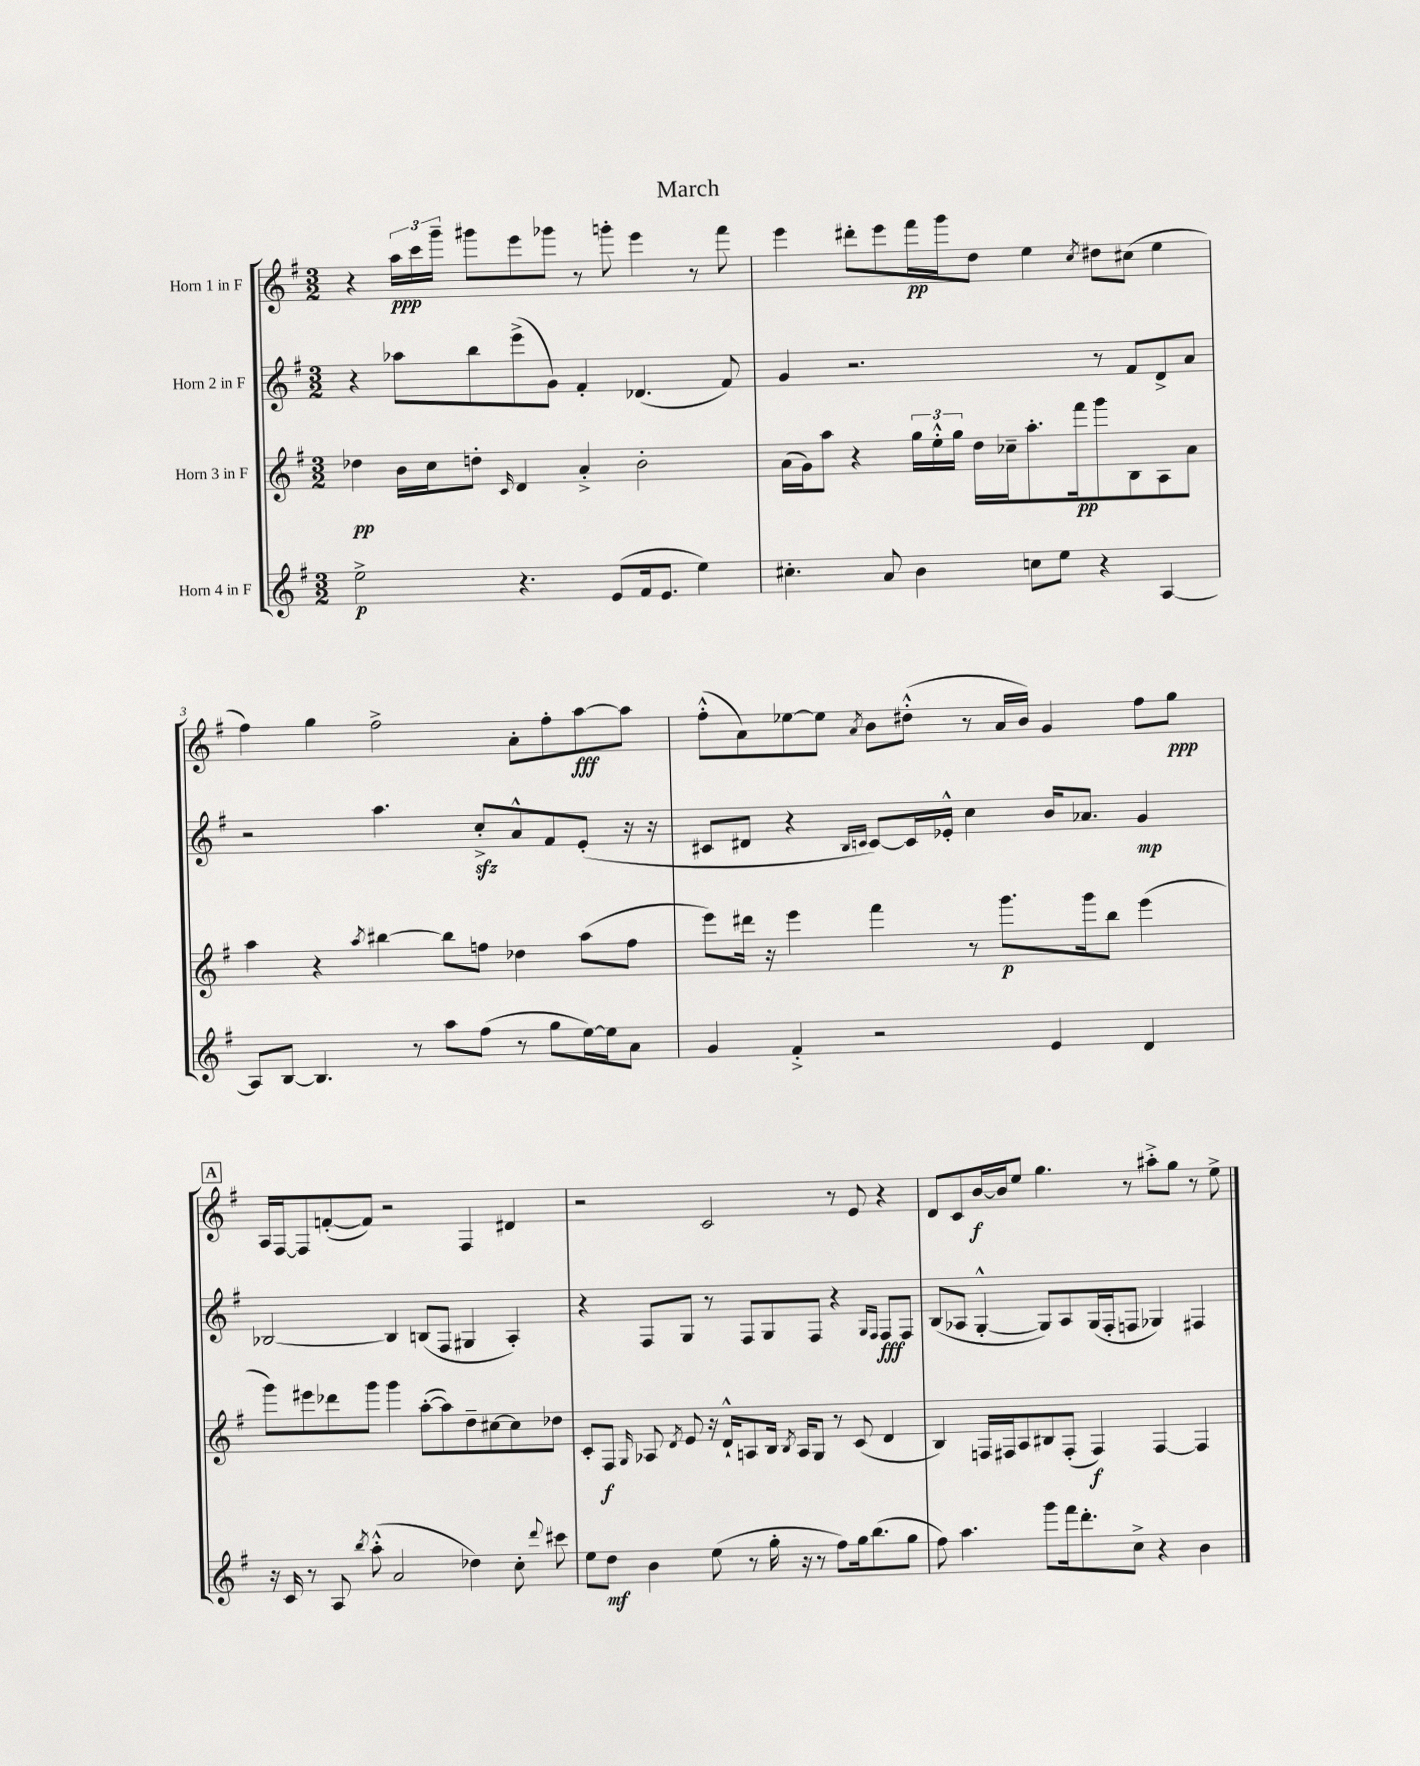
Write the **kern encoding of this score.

**kern	**dynam	**kern	**dynam	**kern	**dynam	**kern	**dynam
*part4	*part4	*part3	*part3	*part2	*part2	*part1	*part1
*staff4	*staff4	*staff3	*staff3	*staff2	*staff2	*staff1	*staff1
*I"Horn 4 in F	*	*I"Horn 3 in F	*	*I"Horn 2 in F	*	*I"Horn 1 in F	*
*clefG2	*	*clefG2	*	*clefG2	*	*clefG2	*
*k[f#]	*	*k[f#]	*	*k[f#]	*	*k[f#]	*
*M3/2	*	*M3/2	*	*M3/2	*	*M3/2	*
=1	=1	=1	=1	=1	=1	=1	=1
2ee^\	p	4dd-X\	pp	4r	.	4r	.
.	.	16b\LL	.	8aa-X\L	.	24aa\LL	ppp
.	.	.	.	.	.	24ccc\	.
.	.	16cc\J	.	.	.	.	.
.	.	.	.	.	.	24ggg~\JJ	.
.	.	8ddn'\J	.	8bb\	.	8ggg#X\L	.
.	.	16qqc/	.	.	.	.	.
4.r	.	4d/	.	(8eee^\	.	8eee\	.
.	.	.	.	8g\J)	.	8ggg-X\J	.
.	.	4a'^/	.	4f#'/	.	8r	.
(8e/L	.	.	.	.	.	8gggn'\	.
16f#/k	.	2b'\	.	(4.d-X/	.	4eee\	.
8.e/J	.	.	.	.	.	.	.
4ee\)	.	.	.	.	.	8r	.
.	.	.	.	8f#/)	.	8fff#\	.
=2	=2	=2	=2	=2	=2	=2	=2
4.cc#X'\	.	(16a\LL	.	4g/	.	4eee\	.
.	.	16g\J)	.	.	.	.	.
.	.	8aa\J	.	.	.	.	.
.	.	4r	.	2.r	.	8ddd#X'\L	.
8a/	.	.	.	.	.	8eee\	.
4b\	.	24gg\LL	.	.	.	16fff#\L	pp
.	.	24ee'^^\	.	.	.	.	.
.	.	.	.	.	.	16ggg\J	.
.	.	24gg\JJ	.	.	.	.	.
.	.	16dd\LL	.	.	.	8dd\J	.
.	.	16cc-X~\J	.	.	.	.	.
8ccn\L	.	8.aa'\	.	.	.	4ee\	.
8ee\J	.	.	.	.	.	.	.
.	.	16fff#\k	pp	.	.	.	.
.	.	.	.	.	.	8qcc/	.
4r	.	8ggg\	.	8r	.	8dd#X\L	.
.	.	8B\	.	8f#/L	.	(8cc#X\J	.
[4A/	.	8A\	.	8d^/	.	4ee\	.
.	.	8a\J	.	8a/J	.	.	.
!!LO:LB:g=z
=3	=3	=3	=3	=3	=3	=3	=3
8A/L]	.	4aa\	.	2r	.	4ff#\)	.
[8B/J	.	.	.	.	.	.	.
4.B/]	.	4r	.	.	.	4gg\	.
.	.	8qaa/	.	.	.	.	.
.	.	[4bb#X\	.	4.aa\	.	2ff#^\	.
8r	.	.	.	.	.	.	.
8aa\L	.	8bb#\L]	.	.	.	.	.
(8ff#\J	.	8ffn\J	.	8cczz'^/L	.	.	.
8r	.	4dd-X\	.	8a^^/	.	8a'\L	.
8gg\L	.	.	.	8f#/	.	8ff#'\	.
[16ee\L)	.	(8aa\L	.	(8e'/J	.	[8aa\	fff
16ee\J]	.	.	.	.	.	.	.
8a\J	.	8ff\J	.	16r	.	8aa\J]	.
.	.	.	.	16r	.	.	.
=4	=4	=4	=4	=4	=4	=4	=4
4g/	.	8eee\L)	.	8c#X/L	.	(8ff#'^^\L	.
.	.	16ddd#X\Jk	.	8d#X/J	.	8a\)	.
.	.	16r	.	.	.	.	.
4f#'^/	.	4eee\	.	4r	.	[8ee-X\	.
.	.	.	.	.	.	8ee-\J]	.
.	.	.	.	16qqB/LL	.	.	.
.	.	.	.	16qqcn/JJ	.	8qa/	.
2r	.	4fff#\	.	[8c/L)	.	8b\L	.
.	.	.	.	16c/L]	.	(8dd#X'^^\J	.
.	.	.	.	16e-X'^^/JJ	.	.	.
.	.	8r	.	4cc\	.	8r	.
.	.	8.ggg\L	p	.	.	16a/LL	.
.	.	.	.	.	.	16b/JJ)	.
4e/	.	.	.	16b/KL	.	4g/	.
.	.	16ggg\k	.	8.a-X/J	.	.	.
.	.	8bb\J	.	.	.	.	.
4d/	.	(4eee\	.	4g/	mp	8ff#\L	.
.	.	.	.	.	.	8gg\J	ppp
!!LO:LB:g=z
!!LO:REH:place=s1:t=A
=5	=5	=5	=5	=5	=5	=5	=5
16r	.	8ggg\L)	.	[2B-X/	.	16A/LL	.
16c/	.	.	.	.	.	[16F#/J	.
8r	.	8eee#X\	.	.	.	8F#/]	.
8A/	.	8ddd-X\	.	.	.	([8fn'/	.
8qbb/	.	.	.	.	.	.	.
(8aa'^^\	.	8ggg\J	.	.	.	8f/J])	.
2a/	.	4ggg\	.	4B-/]	.	2r	.
.	.	([8aa'\L	.	(8Bn/L	.	.	.
.	.	8aa\])	.	8F#/J	.	.	.
4dd-X\)	.	8dd~\	.	4G#X/	.	4F#/	.
.	.	[8cc#X\	.	.	.	.	.
8cc'\	.	8cc#\]	.	4A'/)	.	4d#X/	.
8qqddd/	.	.	.	.	.	.	.
8ccc#X\	.	8dd-X\J	.	.	.	.	.
=6	=6	=6	=6	=6	=6	=6	=6
8ee\L	.	8c'/L	.	4r	.	2r	.
8dd\J	mf	8F#/J	f	.	.	.	.
.	.	16qqG/	.	.	.	.	.
4b\	.	8A-X/	.	8F#/L	.	.	.
.	.	8qd/	.	.	.	.	.
.	.	8e/	.	8G/J	.	.	.
(8ee\	.	16r	.	8r	.	2c/	.
.	.	16d`^^/KL	.	.	.	.	.
8r	.	8An/	.	8F#/L	.	.	.
16gg'\	.	16B/Jk	.	8G/	.	.	.
.	.	8qB/	.	.	.	.	.
16r	.	16A/KL	.	.	.	.	.
8r	.	8G/J	.	8F#/J	.	.	.
8ff#\L)	.	8r	.	4r	.	8r	.
16gg\k	.	(8c/	.	.	.	8e/	.
(8.bb\	.	.	.	.	.	.	.
.	.	.	.	16qqG/LL	.	.	.
.	.	.	.	16qqF#/JJ	.	.	.
.	.	4d/	.	8F#/L	fff	4r	.
8gg\J	.	.	.	8F#/J	.	.	.
=7	=7	=7	=7	=7	=7	=7	=7
8ff#\)	.	4B/)	.	(8B/L	.	8d/L	.
4.aa\	.	.	.	8A-X/J	.	8c/	.
.	.	16Fn/LL	.	[4G'^^/	.	[16b/L	f
.	.	16F#X/J	.	.	.	16b/J]	.
.	.	8A/	.	.	.	8ee/J	.
8ggg\L	.	8B#X/	.	8G/L])	.	4.gg\	.
16fff#\k	.	(8F#'/J	.	8A-/	.	.	.
8.ddd'\	.	.	.	.	.	.	.
.	.	4F#/)	f	(16G/L	.	.	.
.	.	.	.	16F#'/J	.	.	.
8cc^\J	.	.	.	8Fn/J	.	8r	.
4r	.	[4F#/	.	4G-X/)	.	8aa#X'^\L	.
.	.	.	.	.	.	8gg\J	.
4b\	.	4F#/]	.	4F#X/	.	8r	.
.	.	.	.	.	.	8ee^\	.
==	==	==	==	==	==	==	==
*-	*-	*-	*-	*-	*-	*-	*-
